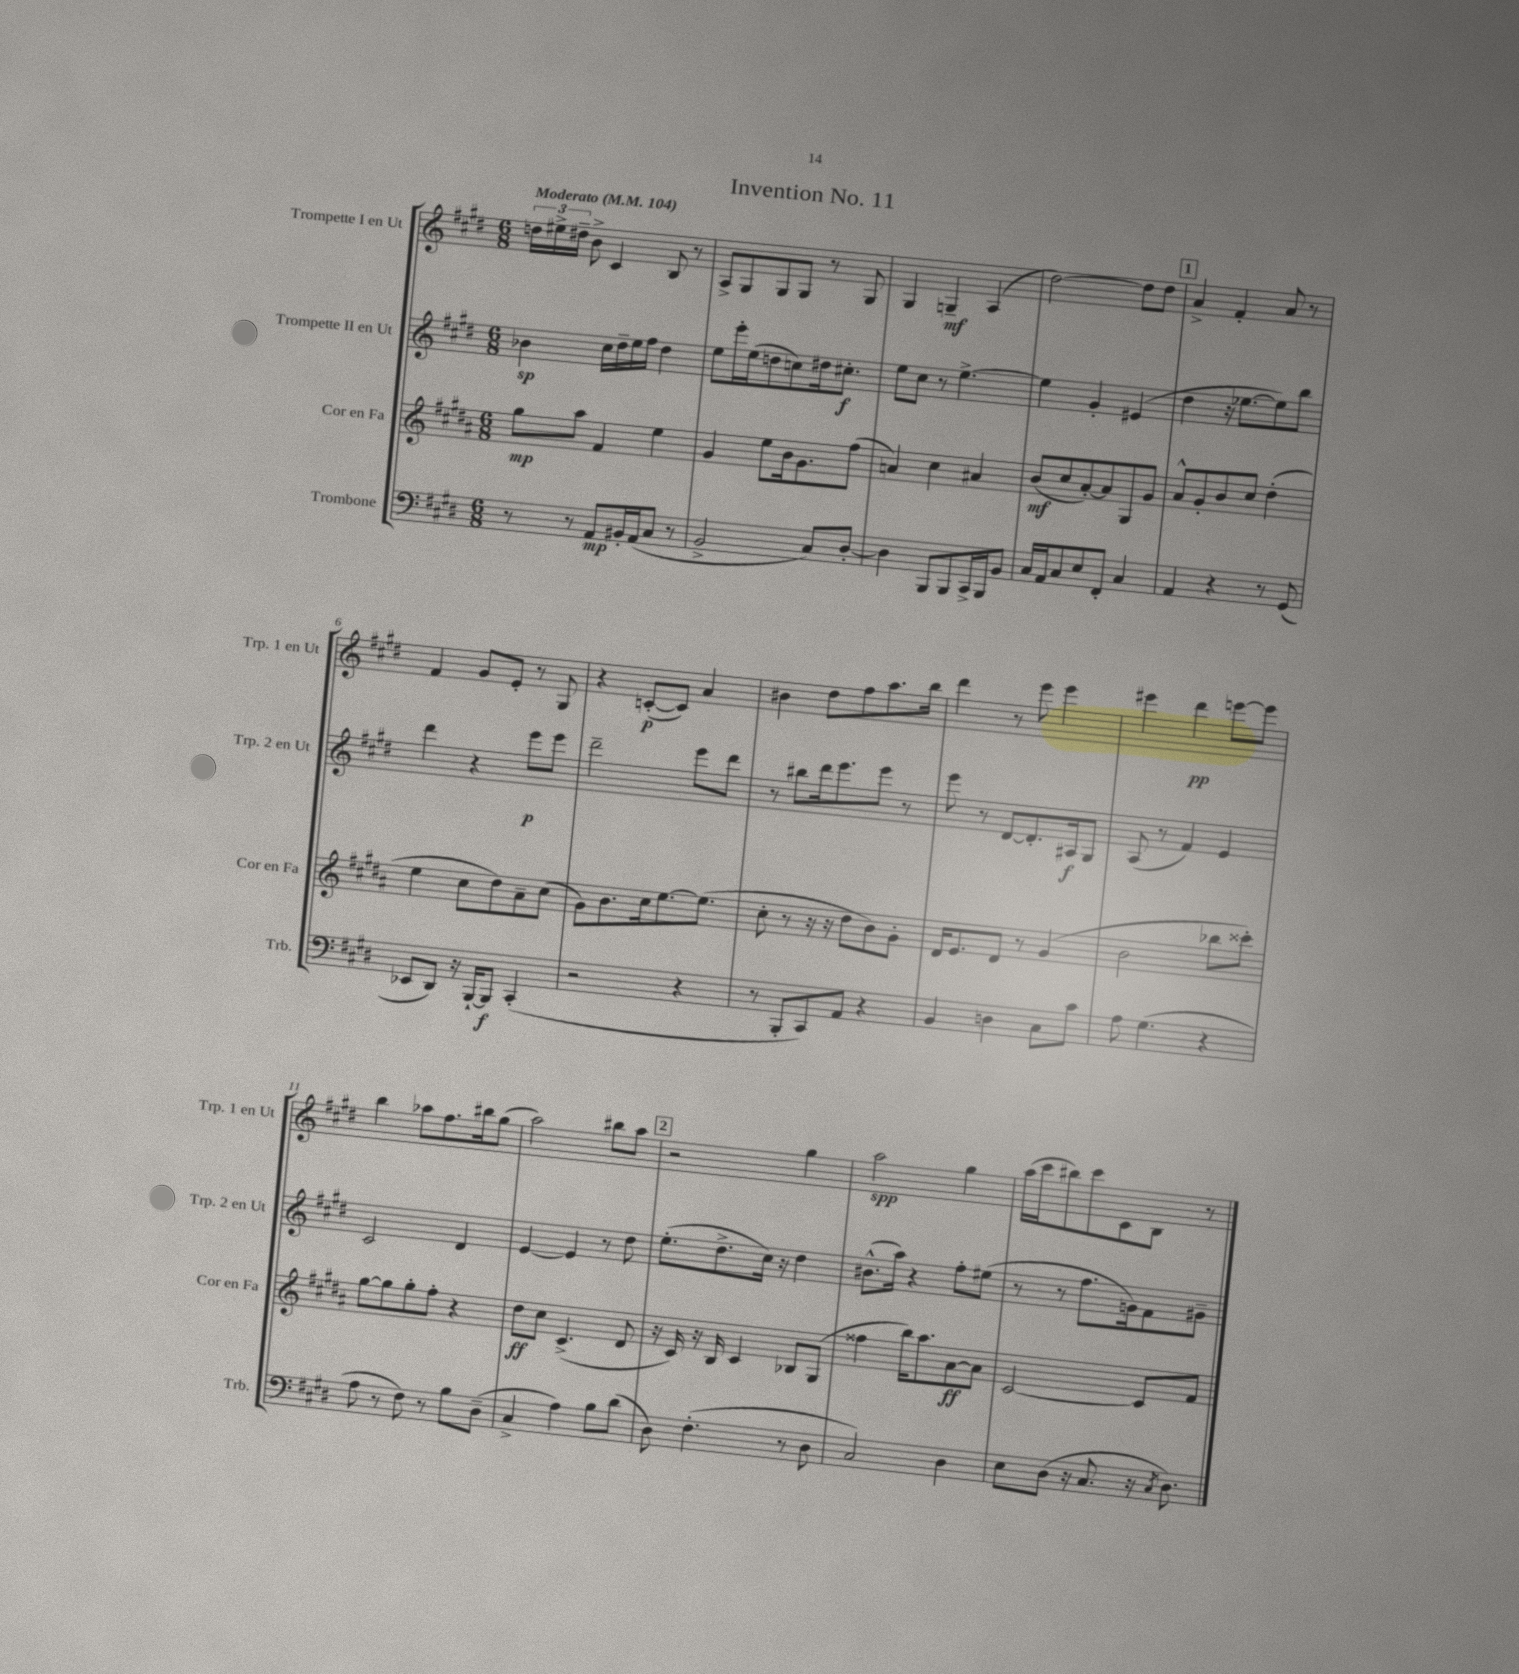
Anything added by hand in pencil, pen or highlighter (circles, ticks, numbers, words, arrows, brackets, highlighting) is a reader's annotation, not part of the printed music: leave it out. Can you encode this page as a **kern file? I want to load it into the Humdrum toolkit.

**kern	**kern	**kern	**kern
*staff4	*staff3	*staff2	*staff1
*clefF4	*clefG2	*clefG2	*clefG2
*k[f#c#g#d#]	*k[f#c#g#d#a#]	*k[f#c#g#d#]	*k[f#c#g#d#]
*M6/8	*M6/8	*M6/8	*M6/8
*MM104	*MM104	*MM104	*MM104
8r	8gg#	4b-	24dd
.	.	.	24ee#^
.	.	.	24dd#~
8r	8aa#	.	8b^
8AA	4f#	16cc#	4c#
.	.	16dd#~	.
16BB#'	.	16ee	.
(16AA	.	16ff#	.
8C#	4ee	4dd#	8B
8r	.	.	8r
=	=	=	=
2BB^	4g#	8ee	8A^
.	.	16eee'	8G#
.	.	(16ee	.
.	8ee	8dd	8G#
.	16b	8cc)	8G#
.	8.g#	.	.
8C#)	.	16dd#	8r
.	.	8.cc#'	.
[8D#'	(8ff#	.	8G#
=	=	=	=
4D#]	4a)	8ee	4G#
.	.	8cc#	.
8BBB	4cc#	8r	4G~
8BBB	.	[4.ee^	.
16CC#^	4a#	.	(4A
16BBB	.	.	.
8BB	.	.	.
=	=	=	=
16C#	(8b	4ee]	[2dd#)
16AA	.	.	.
8C#	8cc#	.	.
8E	[8a#')	4g#'	.
8FF#'	8a#]	.	.
4C#	8G#	(4e#	8dd#]
.	8g#	.	8dd#
=	=	=	=
4AA	8a#^^	4dd#	4a^
.	8g#'	.	.
4r	8b	16r	4f#'
.	.	[8.ee-	.
.	8cc#	.	.
8r	(4dd#'	8ee-])	8a
(8GG#	.	8bb	8r
=	=	=	=
8EE-	4ee	4ddd#	4f#
8DD#)	.	.	.
16r	8cc#	4r	8g#
[16BBB`	.	.	.
8BBB]	8dd#)	.	8e'
(4CC#'	8a#~	8eee	8r
.	(8cc#	8eee	8G#
=	=	=	=
2r	8g#)	2ddd#~	4r
.	8.b	.	.
.	.	.	([8c'
.	16cc#	.	.
.	[8.ee	.	8c])
4r	.	8eee	4a
.	(8.ee]	.	.
.	.	8ddd#	.
=	=	=	=
8r	8cc#'	8r	4b#
8BBB'	8r	8bb#	.
8CC#)	16r	16ddd#	8dd#
.	16r	8.eee	.
8AA	8dd#	.	8ff#
4r	8b)	8eee	8.aa
.	8g#'	8r	.
.	.	.	16bb
=	=	=	=
4BB	16d#	8eee	4ddd#
.	8.e	.	.
.	.	8r	.
4D	8d#	[8d#	8r
.	8r	8.d#']	8eee
8C#	(4g#	.	4eee
.	.	16A#	.
8c#	.	8G#	.
=	=	=	=
8A	2b	(8A	4eee#
(4.G#	.	8r	.
.	.	4f#)	4ddd#
4r	8bb-	4e	[8eee
.	8ccc##')	.	8eee]
=	=	=	=
8A	[8gg#	2c#	4bb
8r	8gg#]	.	.
8F#)	8gg#'	.	8aa-
8r	8ff#'	.	8.ff#
8B	4r	4d#	.
.	.	.	16bb#
(8D#~	.	.	(8gg#
=	=	=	=
4C#^	8dd#	[4e	2aa)
.	8cc#	.	.
4A)	(4.c#^	4e]	.
8B	.	8r	8bb#
(8d#	8d#	8dd#	8aa
=	=	=	=
8D#)	16r	(8.ee'	2r
.	16c#)	.	.
(4.F#'	16r	.	.
.	16B	8.dd#^	.
.	4c#	.	.
.	.	16cc#)	.
.	.	16r	.
8r	8B-	4dd#	4gg#
8D#	(8G#	.	.
=	=	=	=
2C#)	4ff##	(8.b#^^	2aa
.	.	16aa)	.
.	16bb)	4r	.
.	8.aa#	.	.
4D#	[8a#	8ff#'	4gg#
.	8a#]	(8ee#	.
=	=	=	=
8E	[2c#	8r	(16aa
.	.	.	16ccc#
(8D#	.	8r	8bb#)
16r	.	8.ff#	8ccc#
8.C#	.	.	.
.	.	.	8c#
.	.	16g)	.
16r	8c#]	8f#	8B
8qC#	.	.	.
8.D#)	.	.	.
.	8f#	8g#~	8r
==	==	==	==
*-	*-	*-	*-
